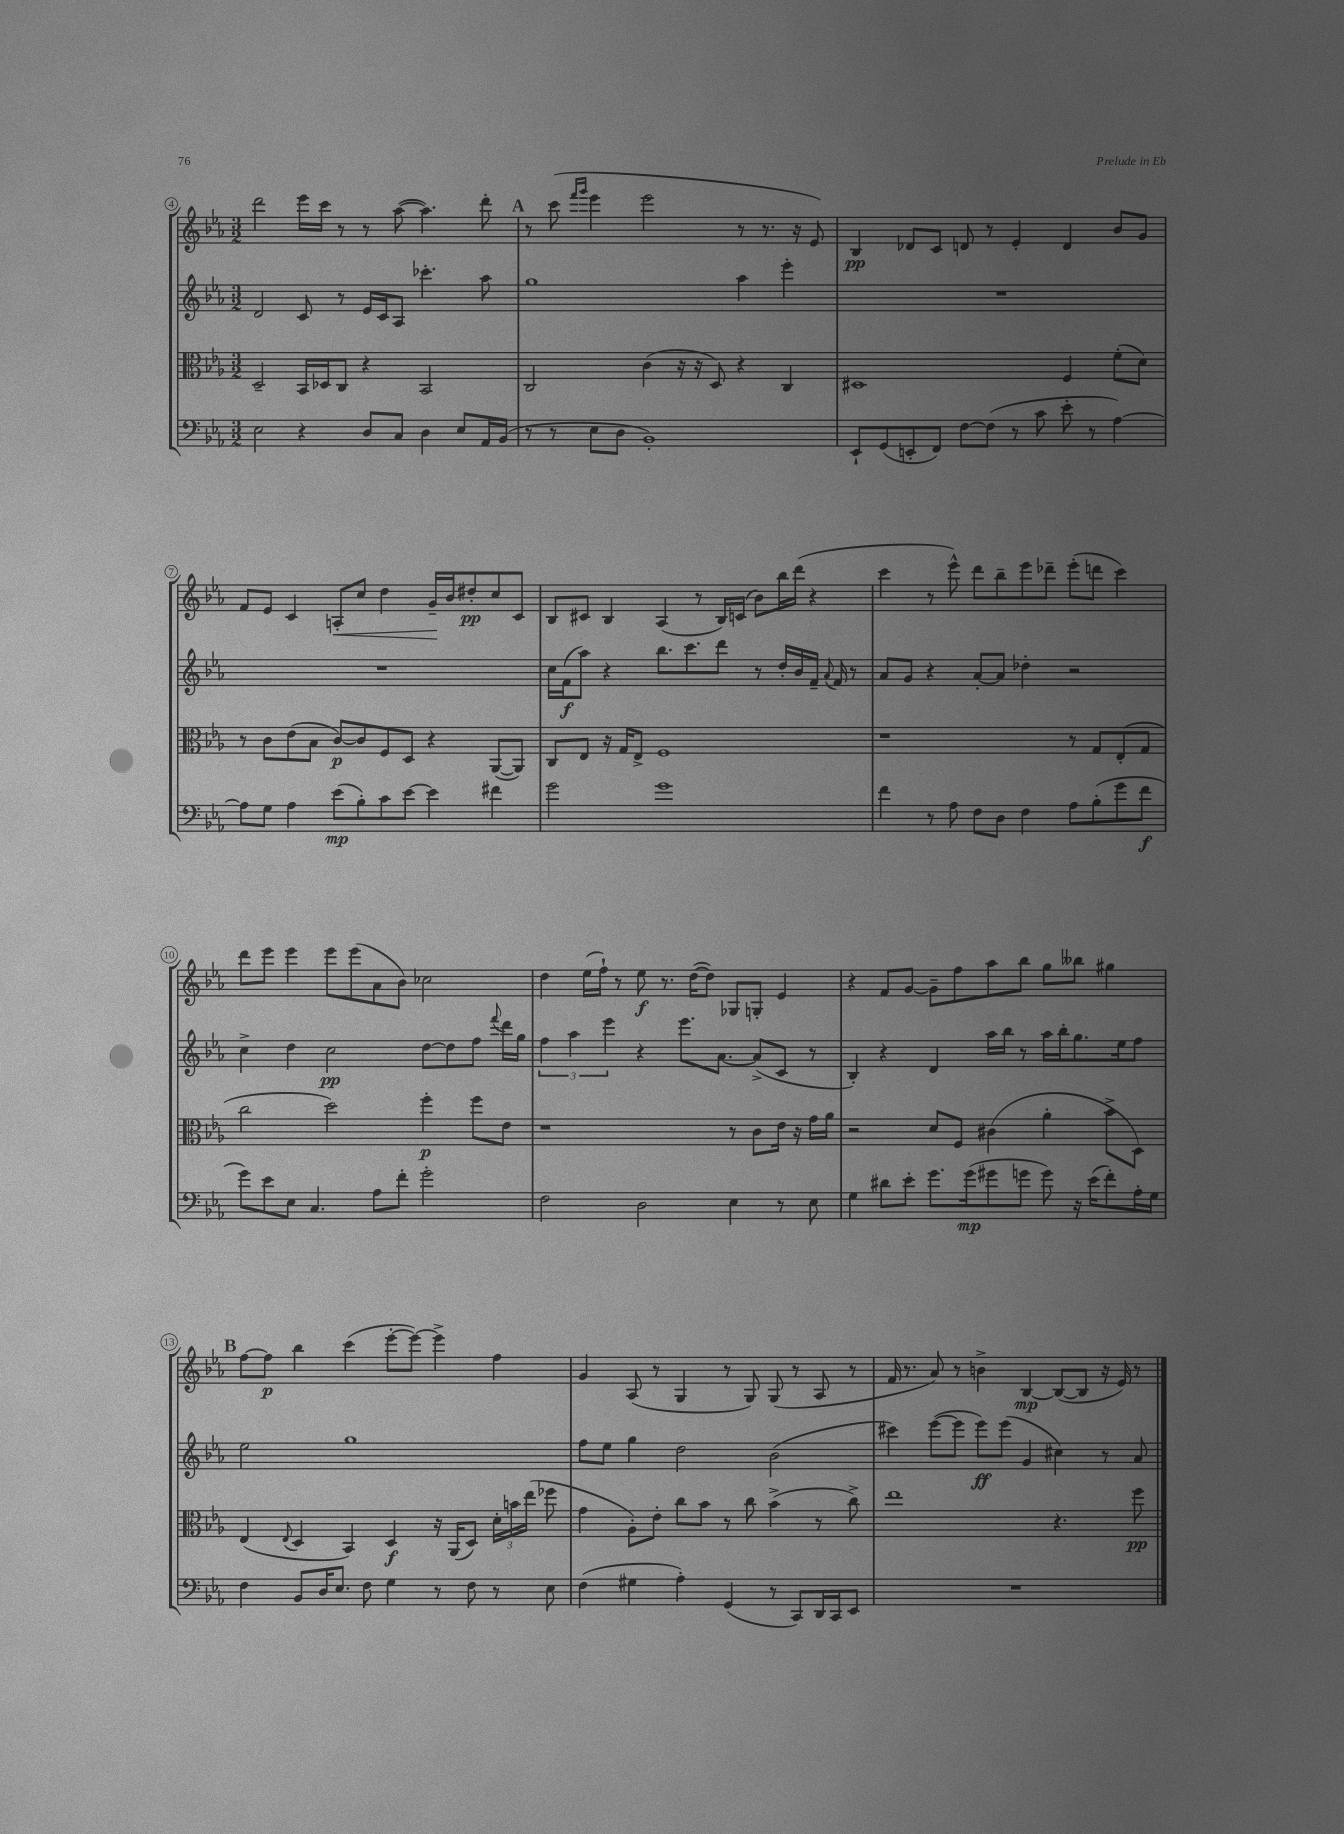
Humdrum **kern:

**kern	**kern	**kern	**kern
*staff4	*staff3	*staff2	*staff1
*clefF4	*clefC3	*clefG2	*clefG2
*k[b-e-a-]	*k[b-e-a-]	*k[b-e-a-]	*k[b-e-a-]
*M3/2	*M3/2	*M3/2	*M3/2
2E-	2D~	2d	2ddd
4r	16BB-	8c	16eee-
.	16D-	.	16ccc
.	8C	8r	8r
8D	4r	16e-	8r
.	.	16c	.
8C	.	8A-	([8aa-
4D	2BB-	4.ccc-'	4.aa-])
8E-	.	.	.
16AA-	.	8aa-	8ddd'
(16BB-	.	.	.
=	=	=	=
8r	2C	1gg	8r
8r	.	.	(8ccc
.	.	.	16qqfff
.	.	.	16qqggg
8E-	.	.	4eee-
8D	.	.	.
1BB-')	(4c	.	2eee-
.	16r	.	.
.	16r	.	.
.	8D)	.	.
.	4r	4aa-	8r
.	.	.	8.r
.	4C	4eee-'	.
.	.	.	16r
.	.	.	8e-)
=	=	=	=
8EE-`	1D#	1.r	4B-
(8GG	.	.	.
8EE'	.	.	8d-
8FF)	.	.	8c
[8F	.	.	8d
(8F]	.	.	8r
8r	.	.	4e-'
8c	.	.	.
8e-'	4F	.	4d
8r	.	.	.
[4A-)	(8f'	.	8b-
.	8d)	.	8g
=	=	=	=
8A-]	8r	1.r	8f
8G	8c	.	8e-
4A-	(8e-	.	4c
.	8B-	.	.
(8e-	[8c)	.	8A'
8B-')	8c]	.	8cc
8c	8F	.	4dd
[8e-	8D	.	.
4e-]	4r	.	16g~
.	.	.	16b-
.	.	.	8dd#'
4f#	([8AA-	.	8cc
.	8AA-])	.	8c
=	=	=	=
2g	8C	16cc	8B-
.	.	(16f	.
.	8E-	8aa-)	8c#
.	16r	4r	4B-
.	16G	.	.
.	8E-^	.	.
1g	1F	8.bb-	(4A-
.	.	8.ccc	.
.	.	.	8r
.	.	8ddd	16B-)
.	.	.	(16c
.	.	8r	8b-)
.	.	16dd'	16bb-
.	.	16b-	(16ddd
.	.	16f~	4r
.	.	8qqa-	.
.	.	16f	.
.	.	8r	.
=	=	=	=
4f	1r	8a-	4ccc
.	.	8g	.
8r	.	4r	8r
8A-	.	.	8eee-^^)
8F	.	[8a-'	8ddd
8D	.	8a-]	8bb-~
4F	.	4dd-'	8eee-
.	.	.	8ddd-~
8A-	8r	2r	(8eee-'
(8B-'	8G	.	8ddd
8g	(8E-'	.	4ccc)
8f	8G	.	.
=	=	=	=
8g)	2cc	4cc^	8ddd
8e-	.	.	8eee-
8E-	.	4dd	4eee-
4.C	.	.	.
.	2dd)	2cc	8eee-
.	.	.	(8eee-
8A-	.	.	8a-
8f'	.	.	8b-)
2g'	4ff'	[8dd	2cc-
.	.	8dd]	.
.	8ff	8ff	.
.	.	8qqfff	.
.	8e-	16ddd	.
.	.	16gg	.
=	=	=	=
2F	1r	6ff	4dd
.	.	6aa-	.
.	.	.	(16ee-
.	.	.	16ff`)
.	.	6eee-	.
.	.	.	8r
2D	.	4r	8ee-
.	.	.	8.r
.	.	8.eee-	.
.	.	.	([16dd
.	.	.	8dd])
.	.	[8.a-	.
4E-	8r	.	8G-
.	8c	(8a-^]	8G'
8r	16e-	8c	4e-
.	16r	.	.
8E-	16g	8r	.
.	16a-	.	.
=	=	=	=
4G	2r	4B-')	4r
8d#	.	4r	8f
8e-'	.	.	[8g
8.g	8d	4d	8g~]
.	8F	.	8ff
(16g	.	.	.
8g#	(4c#	16aa-	8aa-
.	.	16bb-	.
8g	.	8r	8bb-
8g)	4a-'	16aa-	8gg
.	.	16bb-'	.
16r	.	8.gg	8bb--
(16e-	.	.	.
8f')	8b-^	.	4gg#
.	.	16ee-	.
16A-'	8D)	8ff	.
16G	.	.	.
=	=	=	=
4F	(4E-	2ee-	[8ff
.	.	.	8ff]
.	8qqE-	.	.
8BB-	4D	.	4bb-
16D	.	.	.
8.E-	.	.	.
.	4BB-)	1gg	(4ccc
8F	.	.	.
4G	4D	.	[8eee-'
.	.	.	8eee-_)
8r	16r	.	4eee-^]
.	(16AA-	.	.
8F	8D)	.	.
8r	24d'	.	4ff
.	24b	.	.
.	(24ee-	.	.
8E-	8ff-	.	.
=	=	=	=
(4F	4g	8ff	4g
.	.	8ee-	.
4G#	8A-')	4gg	(8A-
.	8e-'	.	8r
4A-')	8cc	2dd	4G
.	8b-	.	.
(4GG	8r	.	8r
.	8cc	.	8G)
8r	(4b-^	(2b-	(8G
8CC)	.	.	8r
16DD	8r	.	8A-
16CC	.	.	.
8EE-	8cc^)	.	8r
=	=	=	=
1.r	1ee-	4ccc#)	16f
.	.	.	8.r
.	.	([8eee-	8a-)
.	.	8eee-]	8r
.	.	8eee-)	4b^
.	.	(8eee-	.
.	.	4g	[4B-
.	4.r	4cc#)	(8B-_
.	.	.	8B-]
.	.	8r	16r
.	.	.	16e-)
.	8ff	8a-	8r
==	==	==	==
*-	*-	*-	*-
